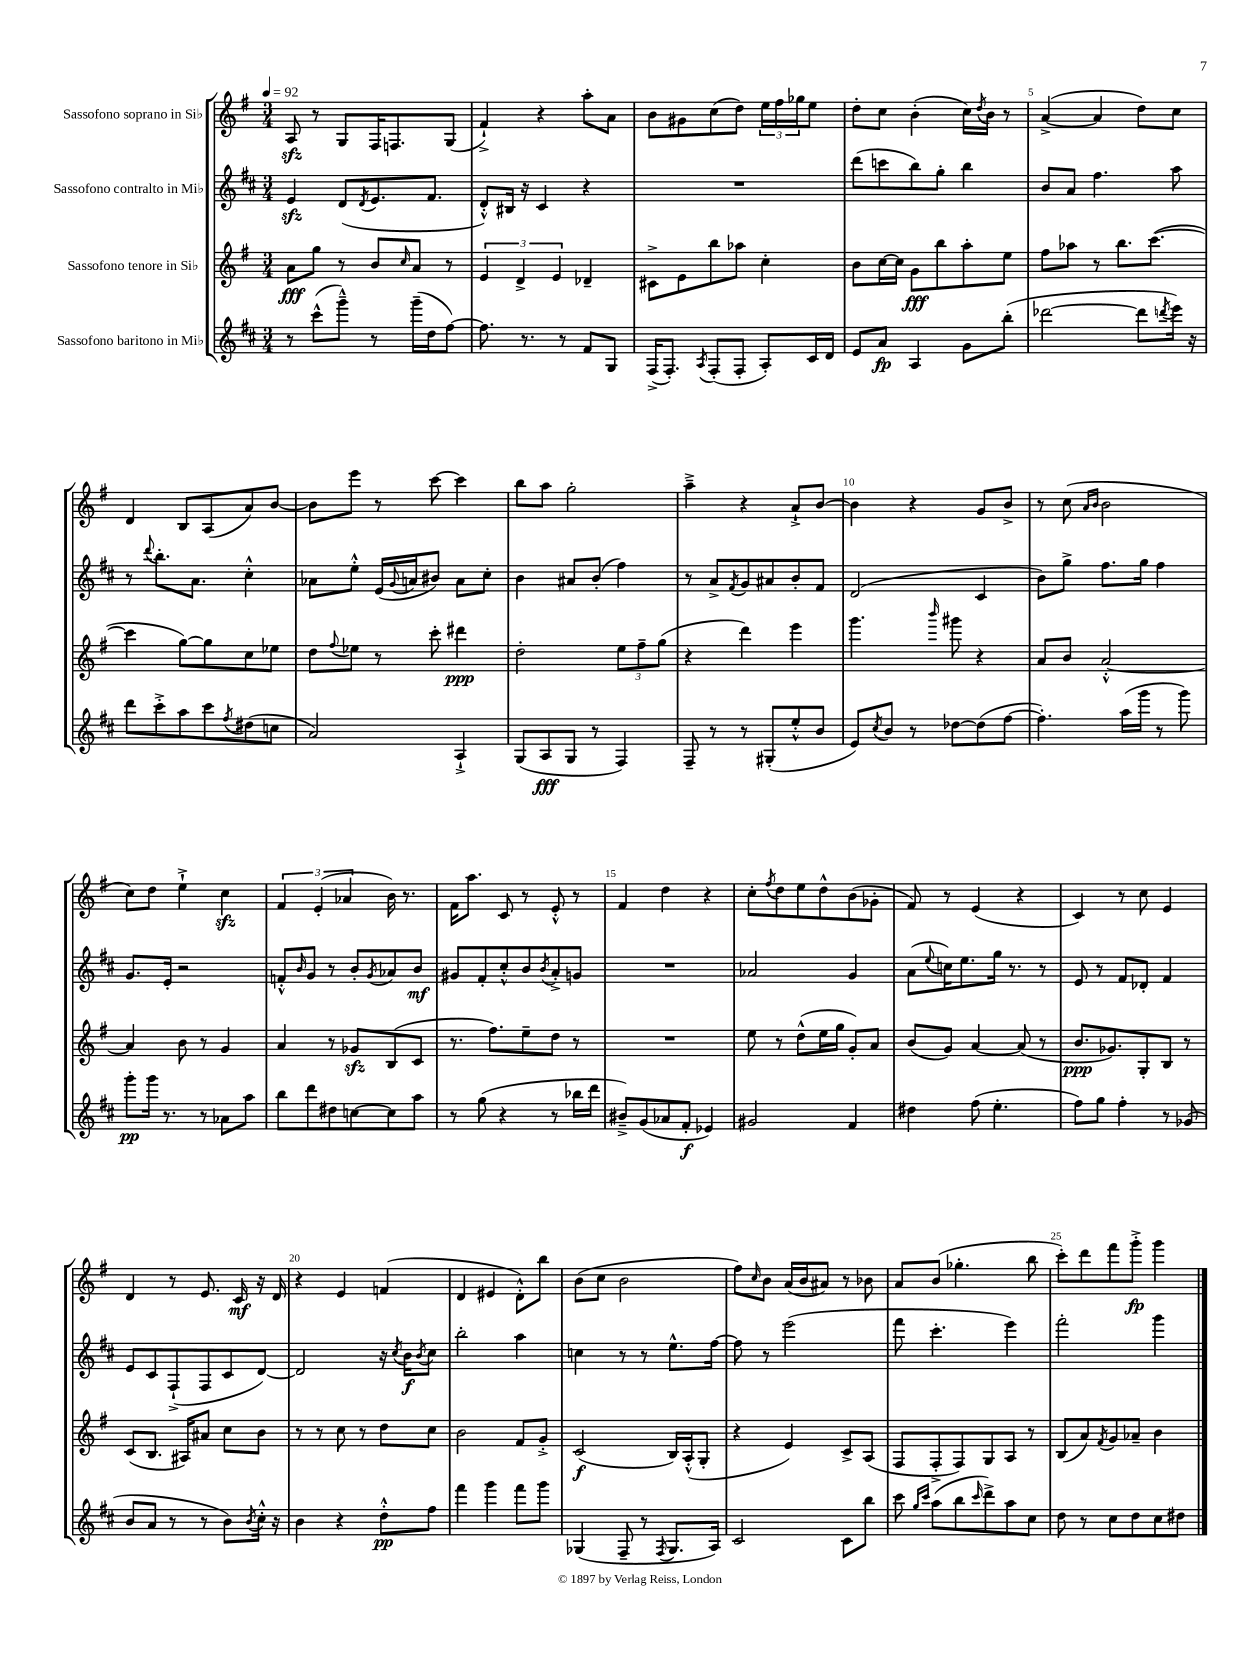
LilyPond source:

<<
\new StaffGroup <<
\new Staff = "s0" \with { instrumentName = "Sassofono soprano in Sib" } {
    \clef treble \key g \major \numericTimeSignature \time 3/4 \tempo 4 = 92
    a8\sfz r8 g8 fis16 f8. g8( |
    fis'4-!->) r4 a''8-. a'8 |
    b'8 gis'8 c''8( d''8) \tuplet 3/2 { e''16 fis''16 ges''16 } e''8 |
    d''8-. c''8 b'4-.( c''16) \acciaccatura { d''8 } b'16 r8 |
    a'4~->( a'4 d''8) c''8 |
    d'4 b8 a8( a'8) b'8~ |
    b'8 e'''8 r8 c'''8~ c'''4 |
    b''8 a''8 g''2-. |
    a''4---> r4 a'8-!-> b'8~ |
    b'4 r4 g'8 b'8-> |
    r8 c''8( \grace { a'16 b'16 } b'2 |
    c''8) d''8 e''4-!-> c''4\sfz |
    \tuplet 3/2 { fis'4 e'4-.( aes'4 } b'16) r8. |
    fis'16 a''8. c'8 r8 e'8-.-^ r8 |
    fis'4 d''4 r4 |
    c''8-. \acciaccatura { fis''8 } d''8 e''8 d''8-^ b'8( ges'8-. |
    fis'8) r8 e'4( r4 |
    c'4) r8 c''8 e'4 |
    d'4 r8 e'8. c'16\mf r16 d'16 |
    r4 e'4 f'4( |
    d'4 eis'4 d'8-.-^) b''8 |
    b'8( c''8 b'2 |
    fis''8) \grace { c''16 } b'8 a'16( b'16 ais'8) r8 bes'8 |
    a'8 b'8( ges''4.-. b''8 |
    c'''8-.) d'''8 fis'''8 g'''8-.->\fp g'''4 \bar "|." |
}
\new Staff = "s1" \with { instrumentName = "Sassofono contralto in Mib" } {
    \clef treble \key d \major \numericTimeSignature \time 3/4
    e'4\sfz d'8( \acciaccatura { d'8 } e'8. fis'8. |
    d'8-.-^) bis16 r16 cis'4 r4 |
    R2. |
    d'''8( c'''8 b''8) g''8-. b''4 |
    b'8 a'8 fis''4. a''8 |
    r8 \appoggiatura { d'''8 } b''8.-. a'8. cis''4-.-^ |
    aes'8 e''8-.-^ e'16( \appoggiatura { g'8 } a'16 bis'8) a'8 cis''8-. |
    b'4 ais'8 b'8-.( fis''4) |
    r8 a'8-> \acciaccatura { fis'8 } g'8 ais'8 b'8-. fis'8 |
    d'2( cis'4 |
    b'8) g''8-> fis''8. g''16 fis''4 |
    g'8. e'16-. r2 |
    f'8-.-^ \grace { b'16 } g'8 r8 b'8-. \acciaccatura { g'8 } aes'8 b'8\mf |
    gis'8 fis'8-. cis''8-.-^ b'8 \acciaccatura { b'8 } a'8-.-> g'8 |
    R2. |
    aes'2 g'4 |
    a'8( \appoggiatura { e''8 } c''16) e''8. g''16 r8. r8 |
    e'8 r8 fis'8 des'8-. fis'4 |
    e'8 cis'8 fis8-!->( fis8 cis'8 d'8~) |
    d'2 r16 \acciaccatura { cis''8 } b'16\f \acciaccatura { b'8 } cis''8 |
    b''2-. a''4 |
    c''4 r8 r8 e''8.-^ fis''16~ |
    fis''8 r8 e'''2( |
    fis'''8 cis'''4.-. e'''4) |
    fis'''2-. g'''4 \bar "|." |
}
\new Staff = "s2" \with { instrumentName = "Sassofono tenore in Sib" } {
    \clef treble \key g \major \numericTimeSignature \time 3/4
    a'8\fff g''8 r8 b'8 \grace { c''16 } a'8 r8 |
    \tuplet 3/2 { e'4 d'4-> e'4 } des'4-- |
    cis'8-> e'8 b''8 aes''8 c''4-. |
    b'8 c''16~ c''16 g'8\fff b''8 a''8-. e''8 |
    fis''8 aes''8 r8 b''8. c'''8.~( |
    c'''4 g''8~) g''8 c''8 ees''8 |
    d''8 \appoggiatura { fis''8 } ees''8 r8 c'''8-. dis'''4\ppp |
    d''2-. \tuplet 3/2 { e''8 fis''8-- g''8( } |
    r4 d'''4) e'''4 |
    g'''4. \grace { b'''16 } gis'''8 r4 |
    a'8 b'8 a'2~-.-^ |
    a'4 b'8 r8 g'4 |
    a'4 r8 ges'8\sfz b8( c'8 |
    r8. fis''8.) e''8-- d''8 r8 |
    R2. |
    e''8 r8 d''8-^( e''16 g''16 g'8-.) a'8 |
    b'8( g'8) a'4~ a'8( r8 |
    b'8.\ppp ges'8.) g8-. b8 r8 |
    c'8( b8. ais16) ais'8 c''8 b'8 |
    r8 r8 c''8 r8 d''8 c''8 |
    b'2 fis'8 g'8-.-> |
    c'2\f( b16) a16-.-^( g8-. |
    r4 e'4) c'8-> a8( |
    fis8 fis8-.-> fis8) g8 a8 r8 |
    b8( a'8) \acciaccatura { fis'8 } g'8 aes'8-- b'4 \bar "|." |
}
\new Staff = "s3" \with { instrumentName = "Sassofono baritono in Mib" } {
    \clef treble \key d \major \numericTimeSignature \time 3/4
    r8 cis'''8-^( g'''8---^) r8 g'''16--( d''16 fis''8~) |
    fis''8. r8. r8 fis'8 g8 |
    fis16->( fis8.-.) \acciaccatura { a8 } fis8-.( fis8-. a8-.) cis'16 d'16 |
    e'8 a'8\fp a4 g'8 b''8-.( |
    des'''2~ des'''8 \acciaccatura { d'''8 } e'''16) r16 |
    d'''8 cis'''8-.-> a''8 cis'''8 \acciaccatura { fis''8 } dis''8( c''8 |
    a'2) a4-!-> |
    g8( a8\fff g8 r8 fis4) |
    fis8-- r8 r8 gis8-.( e''8-.-^ b'8 |
    e'8) \acciaccatura { cis''8 } b'8 r8 des''8~ des''8( fis''8~ |
    fis''4.-.) a''16( g'''16 r8 g'''8) |
    g'''8-.\pp g'''16 r8. r8 aes'8 a''8 |
    b''8 d'''8 dis''8 c''8~ c''8 a''8 |
    r8 g''8( r4 r8 bes''16 d'''16 |
    bis'8--->) g'8( aes'8 fis'8-.\f ees'4) |
    gis'2 fis'4 |
    dis''4 fis''8( e''4.-. |
    fis''8) g''8 fis''4-. r8 ges'8( |
    b'8 a'8 r8 r8 b'8) \acciaccatura { b'8 } cis''16-.-^ r16 |
    b'4 r4 d''8-.-^\pp fis''8 |
    fis'''4 g'''4 fis'''8 g'''8 |
    ges4( fis8-- r8 \acciaccatura { fis8 } ges8. a16) |
    cis'2 cis'8 b''8 |
    cis'''8 \grace { g''16 cis'''16 } a''8( b''8 \grace { cis'''16 } d'''8->) a''8 cis''8 |
    d''8 r8 cis''8 d''8 cis''8 dis''8 \bar "|." |
}
>>
>>
\layout { \context { \Score \override BarNumber.break-visibility = ##(#f #t #t) barNumberVisibility = #(every-nth-bar-number-visible 5) } }
